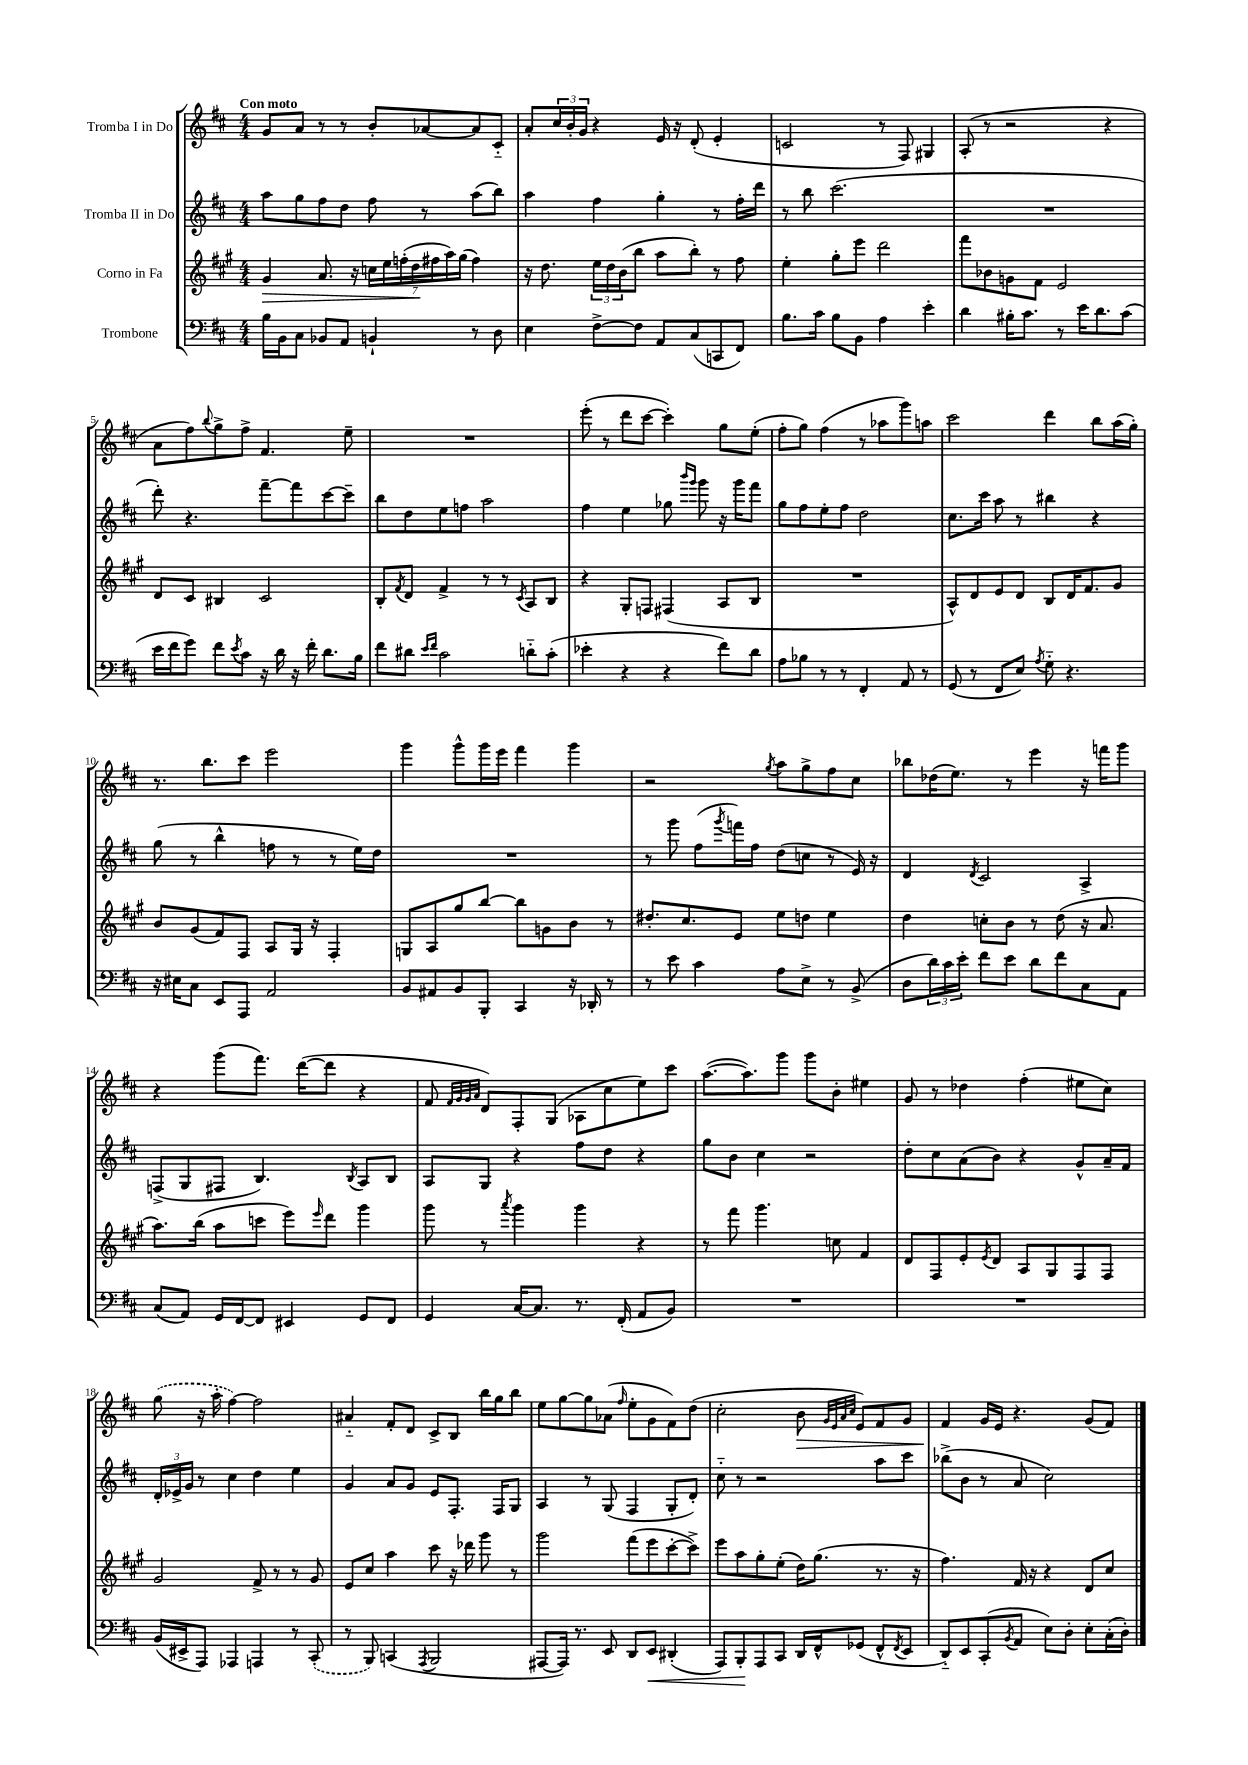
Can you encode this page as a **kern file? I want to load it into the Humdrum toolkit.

**kern	**dynam	**kern	**dynam	**kern	**kern	**dynam
*part4	*part4	*part3	*part3	*part2	*part1	*part1
*staff4	*staff4	*staff3	*staff3	*staff2	*staff1	*staff1
*I"Trombone	*	*I"Corno in Fa	*	*I"Tromba II in Do	*I"Tromba I in Do	*
*clefF4	*	*clefG2	*	*clefG2	*clefG2	*
*k[f#c#]	*	*k[f#c#g#]	*	*k[f#c#]	*k[f#c#]	*
*M4/4	*	*M4/4	*	*M4/4	*M4/4	*
=1	=1	=1	=1	=1	=1	=1
!	!	!	!	!	!LO:TX:a:B:t=Con moto	!
!	!	!	!LO:HP:b	!	!	!
16B\LL	.	4g#/	>	8aa\L	8g/L	.
16BB\J	.	.	.	.	.	.
8C#\J	.	.	.	8gg\	8a/J	.
8BB-X/L	.	8.a/	.	8ff#\	8r	.
8AA/J	.	.	.	8dd\J	8r	.
.	.	16r	.	.	.	.
4BBn`/	.	28ccn\LL	.	8ff#\	8b'/L	.
.	.	28ee\	.	.	.	.
.	.	(28ffn'\	.	.	.	.
.	.	28dd\	.	.	.	.
.	.	.	.	8r	[8a-X/	.
.	.	28ff#X\	]	.	.	.
.	.	28aa\)	.	.	.	.
.	.	(28gg#\JJ	.	.	.	.
8r	.	4ff#\)	.	(8aa\L	8a-/]	.
8D\	.	.	.	8bb\J)	8c#/J	.
=2	=2	=2	=2	=2	=2	=2
4E\	.	16r	.	4aa\	8a'/L	.
.	.	8.dd\	.	.	.	.
.	.	.	.	.	24cc#/L	.
.	.	.	.	.	24b'/	.
.	.	.	.	.	24g/JJ	.
[8F#^\L	.	24ee\LL	.	4ff#\	4r	.
.	.	24dd\	.	.	.	.
.	.	(24b\J	.	.	.	.
8F#\J]	.	8bb\J	.	.	.	.
8AA/L	.	8aa\L	.	4gg'\	16e/	.
.	.	.	.	.	16r	.
(8C#/	.	8bb'\J)	.	.	(8d'/	.
8CCn/	.	8r	.	8r	4e'/	.
8FF#/J)	.	8ff#\	.	16ff#'\LL	.	.
.	.	.	.	16ddd\JJ	.	.
=3	=3	=3	=3	=3	=3	=3
8.B\L	.	4ee'\	.	8r	2cn/	.
.	.	.	.	8bb\	.	.
16c#\Jk	.	.	.	.	.	.
8B\L	.	8gg#'\L	.	(2.ccc#\	.	.
8BB\J	.	8eee\J	.	.	.	.
4A\	.	2ddd\	.	.	8r	.
.	.	.	.	.	8F#/)	.
4e'\	.	.	.	.	4G#X/	.
=4	=4	=4	=4	=4	=4	=4
4d\	.	8fff#\L	.	1r	(8A'/	.
.	.	8b-X\	.	.	8r	.
16B#X'\KL	.	8gn\	.	.	2r	.
8.c#\J	.	.	.	.	.	.
.	.	8f#\J	.	.	.	.
8r	.	2e/	.	.	.	.
16e\KL	.	.	.	.	.	.
8.d\	.	.	.	.	.	.
.	.	.	.	.	4r	.
(8c#\J	.	.	.	.	.	.
!!LO:LB:g=z
=5	=5	=5	=5	=5	=5	=5
16e\LL	.	8d/L	.	8ddd'\)	8a\L	.
16f#\J	.	.	.	.	.	.
8g\J)	.	8c#/J	.	4.r	8ff#\)	.
.	.	.	.	.	8qqbb/	.
8f#\L	.	4B#X/	.	.	8gg^\	.
8qe/	.	.	.	.	.	.
8c#\J	.	.	.	.	8ff#^\J	.
16r	.	2c#/	.	[8fff#~\L	4.f#/	.
16d\	.	.	.	.	.	.
16r	.	.	.	8fff#\]	.	.
16f#'\	.	.	.	.	.	.
8.d\L	.	.	.	[8ccc#\	.	.
.	.	.	.	8ccc#~\J]	8ee~\	.
16B\Jk	.	.	.	.	.	.
=6	=6	=6	=6	=6	=6	=6
8f#\L	.	8B'/L	.	8bb\L	1r	.
.	.	8qf#/	.	.	.	.
8d#X\J	.	8d/J	.	8dd\	.	.
16qqe/LL	.	.	.	.	.	.
16qqf#/JJ	.	.	.	.	.	.
2c#\	.	4f#^/	.	8ee\	.	.
.	.	.	.	8ffn\J	.	.
.	.	8r	.	2aa\	.	.
.	.	8r	.	.	.	.
.	.	8qc#/	.	.	.	.
8dn\L	.	8A/L	.	.	.	.
(8c#'\J	.	8B/J	.	.	.	.
=7	=7	=7	=7	=7	=7	=7
4e-X'\	.	4r	.	4ff#\	(8eee'\	.
.	.	.	.	.	8r	.
4r	.	8G#'/L	.	4ee\	8ddd\L	.
.	.	8Fn/J	.	.	[8ccc#\J	.
4r	.	(4F#X/	.	8gg-X\	4ccc#'\])	.
.	.	.	.	16qqbbb/LL	.	.
.	.	.	.	16qqggg/JJ	.	.
.	.	.	.	8ggg\	.	.
8f#\L)	.	8A/L	.	16r	8gg\L	.
.	.	.	.	16ggg\KL	.	.
8d\J	.	8B/J	.	8fff#\J	(8ee'\J	.
=8	=8	=8	=8	=8	=8	=8
8A\L	.	1r	.	8gg\L	8ff#'\L	.
8B-X\J	.	.	.	8ff#\	8gg\J)	.
8r	.	.	.	8ee'\	(4ff#\	.
8r	.	.	.	8ff#\J	.	.
4FF#'/	.	.	.	2dd\	8r	.
.	.	.	.	.	8aa-X\L	.
8AA/	.	.	.	.	8ggg\)	.
8r	.	.	.	.	8aan\J	.
=9	=9	=9	=9	=9	=9	=9
(8GG/	.	8A^^/L)	.	8.cc#\L	2ccc#\	.
8r	.	8d/	.	.	.	.
.	.	.	.	16ccc#\Jk	.	.
8FF#/L	.	8e/	.	8aa\	.	.
8E/J)	.	8d/J	.	8r	.	.
8qA/	.	.	.	.	.	.
8G\	.	8B/L	.	4bb#X\	4ddd\	.
4.r	.	16d/K	.	.	.	.
.	.	8.f#/	.	.	.	.
.	.	.	.	4r	8bb\L	.
.	.	8g#/J	.	.	(16aa\L	.
.	.	.	.	.	16gg'\JJ)	.
!!LO:LB:g=z
=10	=10	=10	=10	=10	=10	=10
16r	.	8b/L	.	(8gg\	8.r	.
16E#X\KL	.	.	.	.	.	.
8C#\J	.	(8g#/	.	8r	.	.
.	.	.	.	.	8.bb\L	.
8EE/L	.	8f#/)	.	4bb^^\	.	.
8AAA/J	.	8F#/J	.	.	8ccc#\J	.
2AA/	.	8A/L	.	8ffn\	2eee\	.
.	.	16G#/Jk	.	8r	.	.
.	.	16r	.	.	.	.
.	.	4F#'/	.	8r	.	.
.	.	.	.	16ee\LL)	.	.
.	.	.	.	16dd\JJ	.	.
=11	=11	=11	=11	=11	=11	=11
8BB/L	.	8Gn/L	.	1r	4ggg\	.
8AA#X/	.	8A/	.	.	.	.
8BB/	.	8gg#/	.	.	8ggg^^\L	.
8BBB'/J	.	[8bb/J	.	.	16ggg\L	.
.	.	.	.	.	16eee\JJ	.
4CC#/	.	8bb\L]	.	.	4fff#\	.
.	.	8gn\	.	.	.	.
16r	.	8b\J	.	.	4ggg\	.
16DD-X'/	.	.	.	.	.	.
8r	.	8r	.	.	.	.
=12	=12	=12	=12	=12	=12	=12
8r	.	8.dd#X'/L	.	8r	2r	.
8e\	.	.	.	8ggg\	.	.
.	.	8.cc#/	.	.	.	.
4c#\	.	.	.	(8ff#\L	.	.
.	.	.	.	8qggg/	.	.
.	.	8e/J	.	16fffn\L)	.	.
.	.	.	.	16ff#\JJ	.	.
.	.	.	.	.	8qgg/	.
8A\L	.	8ee\L	.	(8dd\L	8aa\L	.
8E^\J	.	8ddn\J	.	8ccn\J	8gg^\	.
8r	.	4ee\	.	8r	8ff#\	.
(8BB^/	.	.	.	16e/)	8cc#\J	.
.	.	.	.	16r	.	.
=13	=13	=13	=13	=13	=13	=13
8D\L	.	4dd\	.	4d/	8bb-X\L	.
24d\L)	.	.	.	.	(16dd-X\K	.
24c#\	.	.	.	.	.	.
.	.	.	.	.	8.ee\J)	.
24e'\JJ	.	.	.	.	.	.
.	.	.	.	8qd/	.	.
8f#\L	.	8ccn'\L	.	2c#/	.	.
8e\J	.	8b\J	.	.	8r	.
8d\L	.	8r	.	.	4eee\	.
8f#\	.	(8dd\	.	.	.	.
8C#\	.	16r	.	4A^/	16r	.
.	.	8.a/	.	.	16fffn\KL	.
8AA\J	.	.	.	.	8ggg\J	.
!!LO:LB:g=z
=14	=14	=14	=14	=14	=14	=14
(8C#/L	.	8.aa\L)	.	(8Fn^/L	4r	.
8AA/J)	.	.	.	8G/	.	.
.	.	(16bb\Jk	.	.	.	.
16GG/LL	.	8aa\L	.	8F#X/J	(8ggg\L	.
[16FF#/J	.	.	.	.	.	.
8FF#/J]	.	8cccn\J	.	4.B/)	8.fff#\J)	.
4EE#X/	.	8eee\L)	.	.	.	.
.	.	.	.	.	([16ddd\KL	.
.	.	16qqeee/	.	.	.	.
.	.	8ddd\J	.	.	8ddd\J]	.
.	.	.	.	8qB/	.	.
8GG/L	.	4ggg#\	.	8A/L	4r	.
8FF#/J	.	.	.	8B/J	.	.
=15	=15	=15	=15	=15	=15	=15
4GG/	.	8ggg#\	.	8A/L	8f#/	.
.	.	.	.	.	32qqf#/LLL	.
.	.	.	.	.	32qqg/	.
.	.	.	.	.	32qqg/	.
.	.	.	.	.	32qqa/JJJ	.
.	.	8r	.	8G/J	8d/L)	.
.	.	8qaaa/	.	.	.	.
[16C#/KL	.	4ggg#\	.	4r	8F#'/	.
8.C#/J]	.	.	.	.	.	.
.	.	.	.	.	(8G/J	.
8.r	.	4ggg#\	.	8ff#\L	8A-X\L	.
.	.	.	.	8dd\J	8cc#\	.
(16FF#'/	.	.	.	.	.	.
8AA/L	.	4r	.	4r	8ee\)	.
8BB/J)	.	.	.	.	8ccc#\J	.
=16	=16	=16	=16	=16	=16	=16
1r	.	8r	.	8gg\L	([8.aa\L	.
.	.	8fff#\	.	8b\J	.	.
.	.	.	.	.	8.aa\])	.
.	.	4.ggg#\	.	4cc#\	.	.
.	.	.	.	.	8ggg\J	.
.	.	.	.	2r	8ggg\L	.
.	.	8ccn\	.	.	8b'\J	.
.	.	4f#/	.	.	4ee#X\	.
=17	=17	=17	=17	=17	=17	=17
1r	.	8d/L	.	8dd'\L	8g/	.
.	.	8F#/	.	8cc#\	8r	.
.	.	8e'/	.	(8a\	4dd-X\	.
.	.	8qe/	.	.	.	.
.	.	8d/J	.	8b\J)	.	.
.	.	8A/L	.	4r	(4ff#'\	.
.	.	8G#/	.	.	.	.
.	.	8F#/	.	8g^^/L	8ee#X\L	.
.	.	8F#/J	.	16a~/L	8cc#\J)	.
.	.	.	.	16f#/JJ	.	.
!!LO:LB:g=z
=18	=18	=18	=18	=18	=18	=18
(16BB/LL	.	2g#/	.	24d'/LL	(8gg\	.
.	.	.	.	24e-X^/	.	.
16EE#X^/J	.	.	.	.	.	.
.	.	.	.	24g/JJ	.	.
8AAA/J)	.	.	.	8r	16r	.
.	.	.	.	.	16aa'\	.
4AAA-X/	.	.	.	4cc#\	[4ff#\)	.
4AAAn/	.	8f#^/	.	4dd\	2ff#\]	.
.	.	8r	.	.	.	.
8r	.	8r	.	4ee\	.	.
(8CC#'/	.	8g#/	.	.	.	.
=19	=19	=19	=19	=19	=19	=19
8r	.	8e/L	.	4g/	4a#X/	.
8BBB/)	.	8cc#/J	.	.	.	.
(4CCn/	.	4aa\	.	8a/L	8f#'/L	.
.	.	.	.	8g/J	8d/J	.
8qAAA/	.	.	.	.	.	.
2BBB/	.	8ccc#\	.	8e/L	8c#^/L	.
.	.	16r	.	8.F#'/J	8B/J	.
.	.	16ddd-X\	.	.	.	.
.	.	8ggg#\	.	.	16bb\LL	.
.	.	.	.	16F#/KL	16gg\J	.
.	.	8r	.	8G/J	8bb\J	.
=20	=20	=20	=20	=20	=20	=20
[8AAA#X/L	.	2ggg#\	.	4A/	8ee\L	.
16AAA#/Jk])	.	.	.	.	[8gg\	.
8.r	.	.	.	.	.	.
.	.	.	.	8r	8gg\]	.
8EE/	.	.	.	(8G/	(8a-X\J	.
.	.	.	.	.	16qqff#/	.
8DD/L	.	(8fff#\L	.	4F#/	8ee'\L	.
!	!LO:HP:b	!	!	!	!	!
8EE/J	<	8eee\	.	.	8g\	.
(4DD#X'/	.	[8ccc#'\	.	8G'/L	8f#\)	.
.	.	8ccc#^\J])	.	8d'/J)	(8dd\J	.
=21	=21	=21	=21	=21	=21	=21
8AAA/L)	.	8eee\L	.	8cc#\	2cc#'\	.
8BBB'/	.	8aa\	.	8r	.	.
8AAA/	[	8gg#'\	.	2r	.	.
8CC#/J	.	(8ee'\J	.	.	.	.
!	!	!	!	!	!	!LO:HP:b
16DD/LL	.	16dd\KL)	.	.	8b\	>
16FF#^^/J	.	(8.gg#\J	.	.	.	.
.	.	.	.	.	32qqg/LLL	.
.	.	.	.	.	32qqe/	.
.	.	.	.	.	32qqa/	.
.	.	.	.	.	32qqcc#/JJJ	.
(8GG-X/J	.	.	.	.	8e/L)	.
8FF#^^/L	.	8.r	.	8aa\L	8f#/	.
8qFF#/	.	.	.	.	.	.
8EE/J	.	.	.	8ccc#\J	8g/J	.
.	.	16r	.	.	.	.
=22	=22	=22	=22	=22	=22	=22
8DD/L)	.	4.ff#\)	.	(8bb-X^\L	4f#/	.
8EE/	.	.	.	8b\J	.	.
(8CC#'/	.	.	.	8r	16g/LL	]
.	.	.	.	.	16e/JJ	.
8qBB/	.	.	.	.	.	.
8AA/J	.	16f#/	.	8a/	4.r	.
.	.	16r	.	.	.	.
8E\L)	.	4r	.	2cc#\)	.	.
8D'\J	.	.	.	.	.	.
8E'\L	.	8d/L	.	.	(8g/L	.
(16C#'\L	.	8cc#/J	.	.	8f#/J)	.
16D'\JJ)	.	.	.	.	.	.
==	==	==	==	==	==	==
*-	*-	*-	*-	*-	*-	*-
